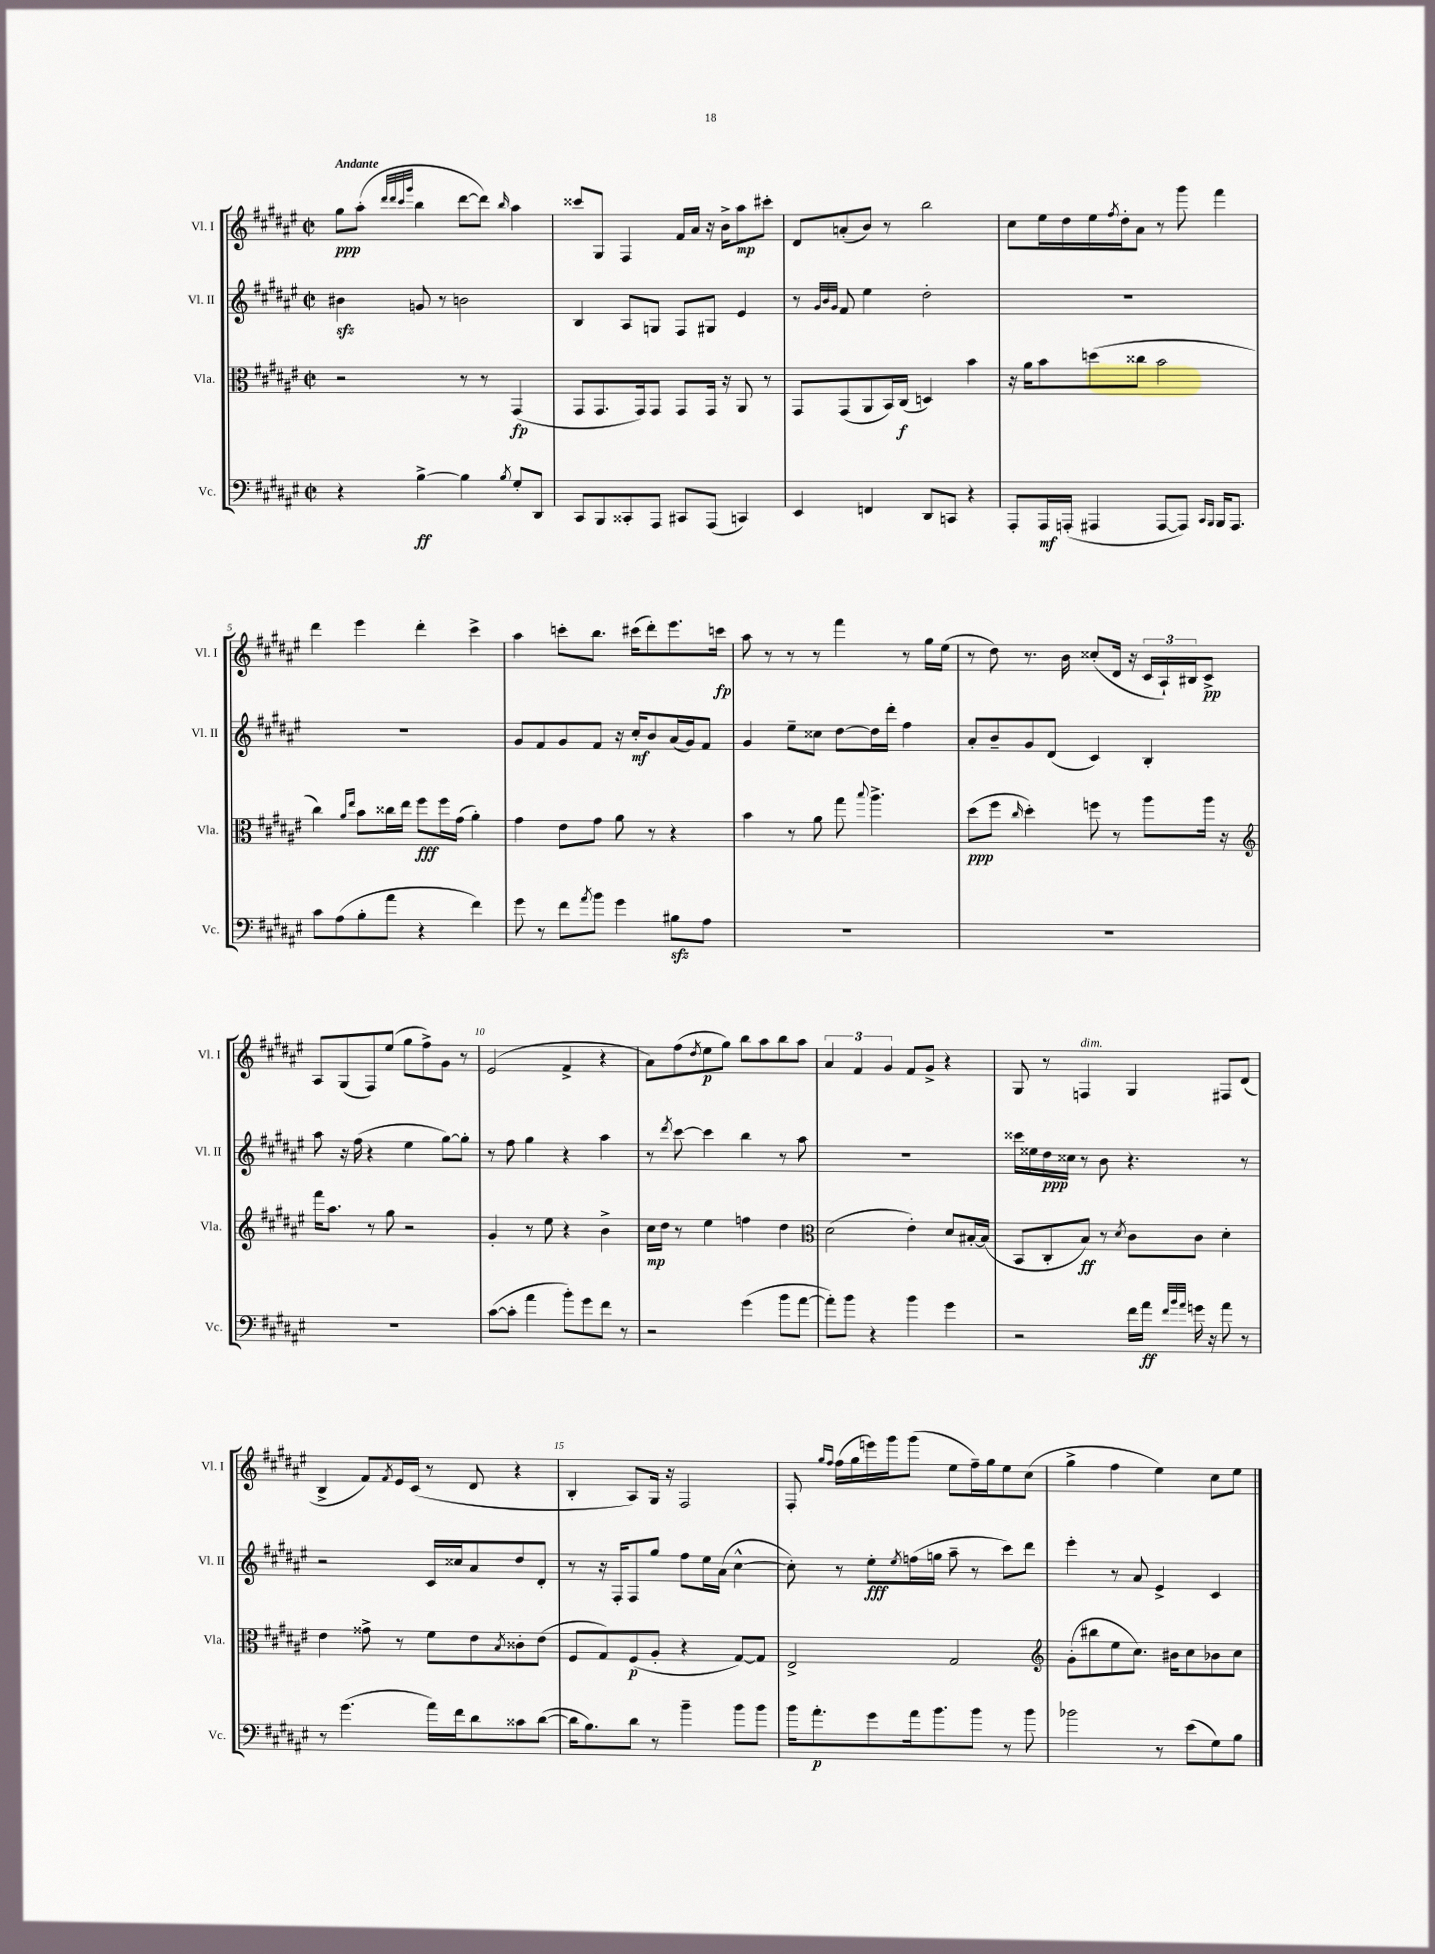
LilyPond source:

<<
\new StaffGroup <<
\new Staff = "s0" \with { instrumentName = "Vl. I" shortInstrumentName = "Vl. I" } {
    \clef treble \key fis \major \defaultTimeSignature \time 2/2 \tempo "Andante"
    gis''8\ppp ais''8-.( \grace { dis'''32 dis'''32 cis'''32 gis'''32 } b''4 dis'''8~ dis'''8) \grace { b''16 } ais''4 |
    cisis'''8 gis8 fis4 fis'16 ais'16 r16 b'16-> ais''8\mp cis'''8-. |
    dis'8 a'8-.( b'8) r8 b''2 |
    cis''8 eis''16 dis''16 eis''16 \acciaccatura { fis''8 } dis''16-. ais'8 r8 gis'''8 fis'''4 |
    dis'''4 eis'''4 dis'''4-. cis'''4-> |
    ais''4 c'''8-. b''8. cis'''16( dis'''8-.) eis'''8. c'''16\fp |
    ais''8 r8 r8 r8 fis'''4 r8 gis''16 eis''16( |
    r8 dis''8) r8. b'16 cisis''8-.( dis'16 r16 \tuplet 3/2 { cis'16 ais16-!) bis16 } cis'8->\pp |
    ais8 gis8( fis8) eis''8( gis''8 fis''8->) gis'8 r8 |
    eis'2( fis'4-> r4 |
    ais'8) fis''8( \acciaccatura { dis''8 } eis''8\p gis''8) b''8 ais''8 b''8 ais''8 |
    \tuplet 3/2 { ais'4 fis'4 gis'4 } fis'8 gis'8-> r4 |
    gis8 r8 f4^\markup { \italic "dim." } gis4 fis8 dis'8( |
    b4-> fis'8) \acciaccatura { fis'8 } eis'16 cis'16( r8 dis'8 r4 |
    b4-. ais8) gis16 r16 fis2 |
    fis8-. \grace { gis''16 fis''16 } fis''16( gis''16 e'''16) gis'''16 gis'''8( eis''8 fis''16--) gis''16 eis''8 cis''8( |
    gis''4-> fis''4 eis''4) cis''8 eis''8 \bar "|." |
}
\new Staff = "s1" \with { instrumentName = "Vl. II" shortInstrumentName = "Vl. II" } {
    \clef treble \key fis \major \defaultTimeSignature \time 2/2
    bis'4\sfz g'8 r8 b'2 |
    b4 ais8 g8 fis8 gis8 eis'4 |
    r8 \grace { gis'32 b'32 gis'32 } fis'8 eis''4 dis''2-. |
    R1 |
    R1 |
    gis'8 fis'8 gis'8 fis'8 r16 cis''16-.\mf b'8 ais'16( gis'16) fis'8 |
    gis'4 eis''8-- cisis''8 dis''8~ dis''16 dis'''16-. fis''4 |
    ais'8-. b'8-- gis'8 dis'8( cis'4) b4-. |
    ais''8 r16 fis''16( r4 eis''4 gis''8~) gis''8-. |
    r8 fis''8 gis''4 r4 ais''4 |
    r8 \acciaccatura { dis'''8 } cis'''8~ cis'''4 b''4 r8 ais''8 |
    R1 |
    cisis'''16 eisis''16 dis''16\ppp cisis''16 r8 b'8 r4. r8 |
    r2 cis'16 cisis''16 ais'8 dis''8 dis'8-. |
    r8 r16 fis16-. fis8 gis''8 fis''8 eis''16 ais'16( cis''4~-^ |
    cis''8-.) r8 eis''8-.\fff \acciaccatura { eis''8 } f''16( g''16 ais''8-- r8 cis'''8) dis'''8 |
    eis'''4-. r8 ais'8 eis'4-> cis'4 \bar "|." |
}
\new Staff = "s2" \with { instrumentName = "Vla." shortInstrumentName = "Vla." } {
    \clef alto \key fis \major \defaultTimeSignature \time 2/2
    r2 r8 r8 gis,4\fp( |
    gis,8 gis,8. gis,16) gis,8 gis,8 gis,16 r16 ais,8 r8 |
    gis,8 gis,8( ais,8 b,16) cis16\f( d4) b'4 |
    r16 ais'16 b'8 d''8( cisis''8 b'2 |
    cis''4) \grace { ais'16 eis''16 } b'8 cisis''16 eis''16 fis''8\fff fis''16 gis'16( ais'4-.) |
    gis'4 eis'8 gis'8 ais'8 r8 r4 |
    b'4 r8 ais'8 gis''8 \appoggiatura { b''8 } ais''4.-> |
    dis''8\ppp( fis''8 \grace { cis''16 } dis''4-.) f''8 r8 ais''8 ais''16 r16 |
    \clef treble fis'''16 ais''8. r8 gis''8 r2 |
    gis'4-. r8 eis''8 r4 b'4-> |
    cis''16\mp dis''16 r8 eis''4 f''4 dis''4 |
    \clef alto dis'2( eis'4-.) dis'8 bis16~-. bis16( |
    b,8 cis8-. b8\ff) r8 \acciaccatura { dis'8 } cis'8 cis'8 dis'4-. |
    eis'4 gisis'8-> r8 fis'8 eis'8 \acciaccatura { b8 } cisis'8-. eis'8( |
    fis8 gis8) fis8\p( ais8-. r4 gis8~) gis8 |
    eis2-> gis2 |
    \clef treble gis'8-.( bis''8 eis''8 cis''8.) bis'16 cis''8 bes'8 cis''8 \bar "|." |
}
\new Staff = "s3" \with { instrumentName = "Vc." shortInstrumentName = "Vc." } {
    \clef bass \key fis \major \defaultTimeSignature \time 2/2
    r4 b4~->\ff b4 \acciaccatura { b8 } gis8-. dis,8 |
    cis,8 b,,8 cisis,8-. ais,,8 cis,8 ais,,8( c,4) |
    eis,4 f,4 dis,8 c,8 r4 |
    ais,,8-. ais,,16\mf a,,16-.( ais,,4 ais,,8~ ais,,8) \grace { cis,16 b,,16 } b,,16 ais,,8. |
    cis'8 ais8( b8-. ais'8 r4 fis'4) |
    gis'8 r8 fis'8 \acciaccatura { ais'8 } b'8 gis'4 bis8\sfz ais8 |
    R1 |
    R1 |
    R1 |
    cis'8~( cis'8-. ais'4 b'8-.) gis'8 fis'8 r8 |
    r2 gis'4( b'8 ais'8~ |
    ais'8-.) b'8 r4 b'4 gis'4 |
    r2 fis'16 ais'16\ff \grace { fis'32 b'32 ais'32 } g'16 r16 ais'8 r8 |
    r8 gis'4.( ais'16) fis'16 dis'8 cisis'8 dis'8~( |
    dis'16 b8.) dis'8 r8 b'4-- b'8 b'8 |
    b'16 ais'8.-.\p gis'8 ais'16 b'8. b'8 r8 b'8 |
    bes'2 r8 eis'8( gis8) b8 \bar "|." |
}
>>
>>
\layout { \context { \Score \override BarNumber.break-visibility = ##(#f #t #t) barNumberVisibility = #(every-nth-bar-number-visible 5) } }
